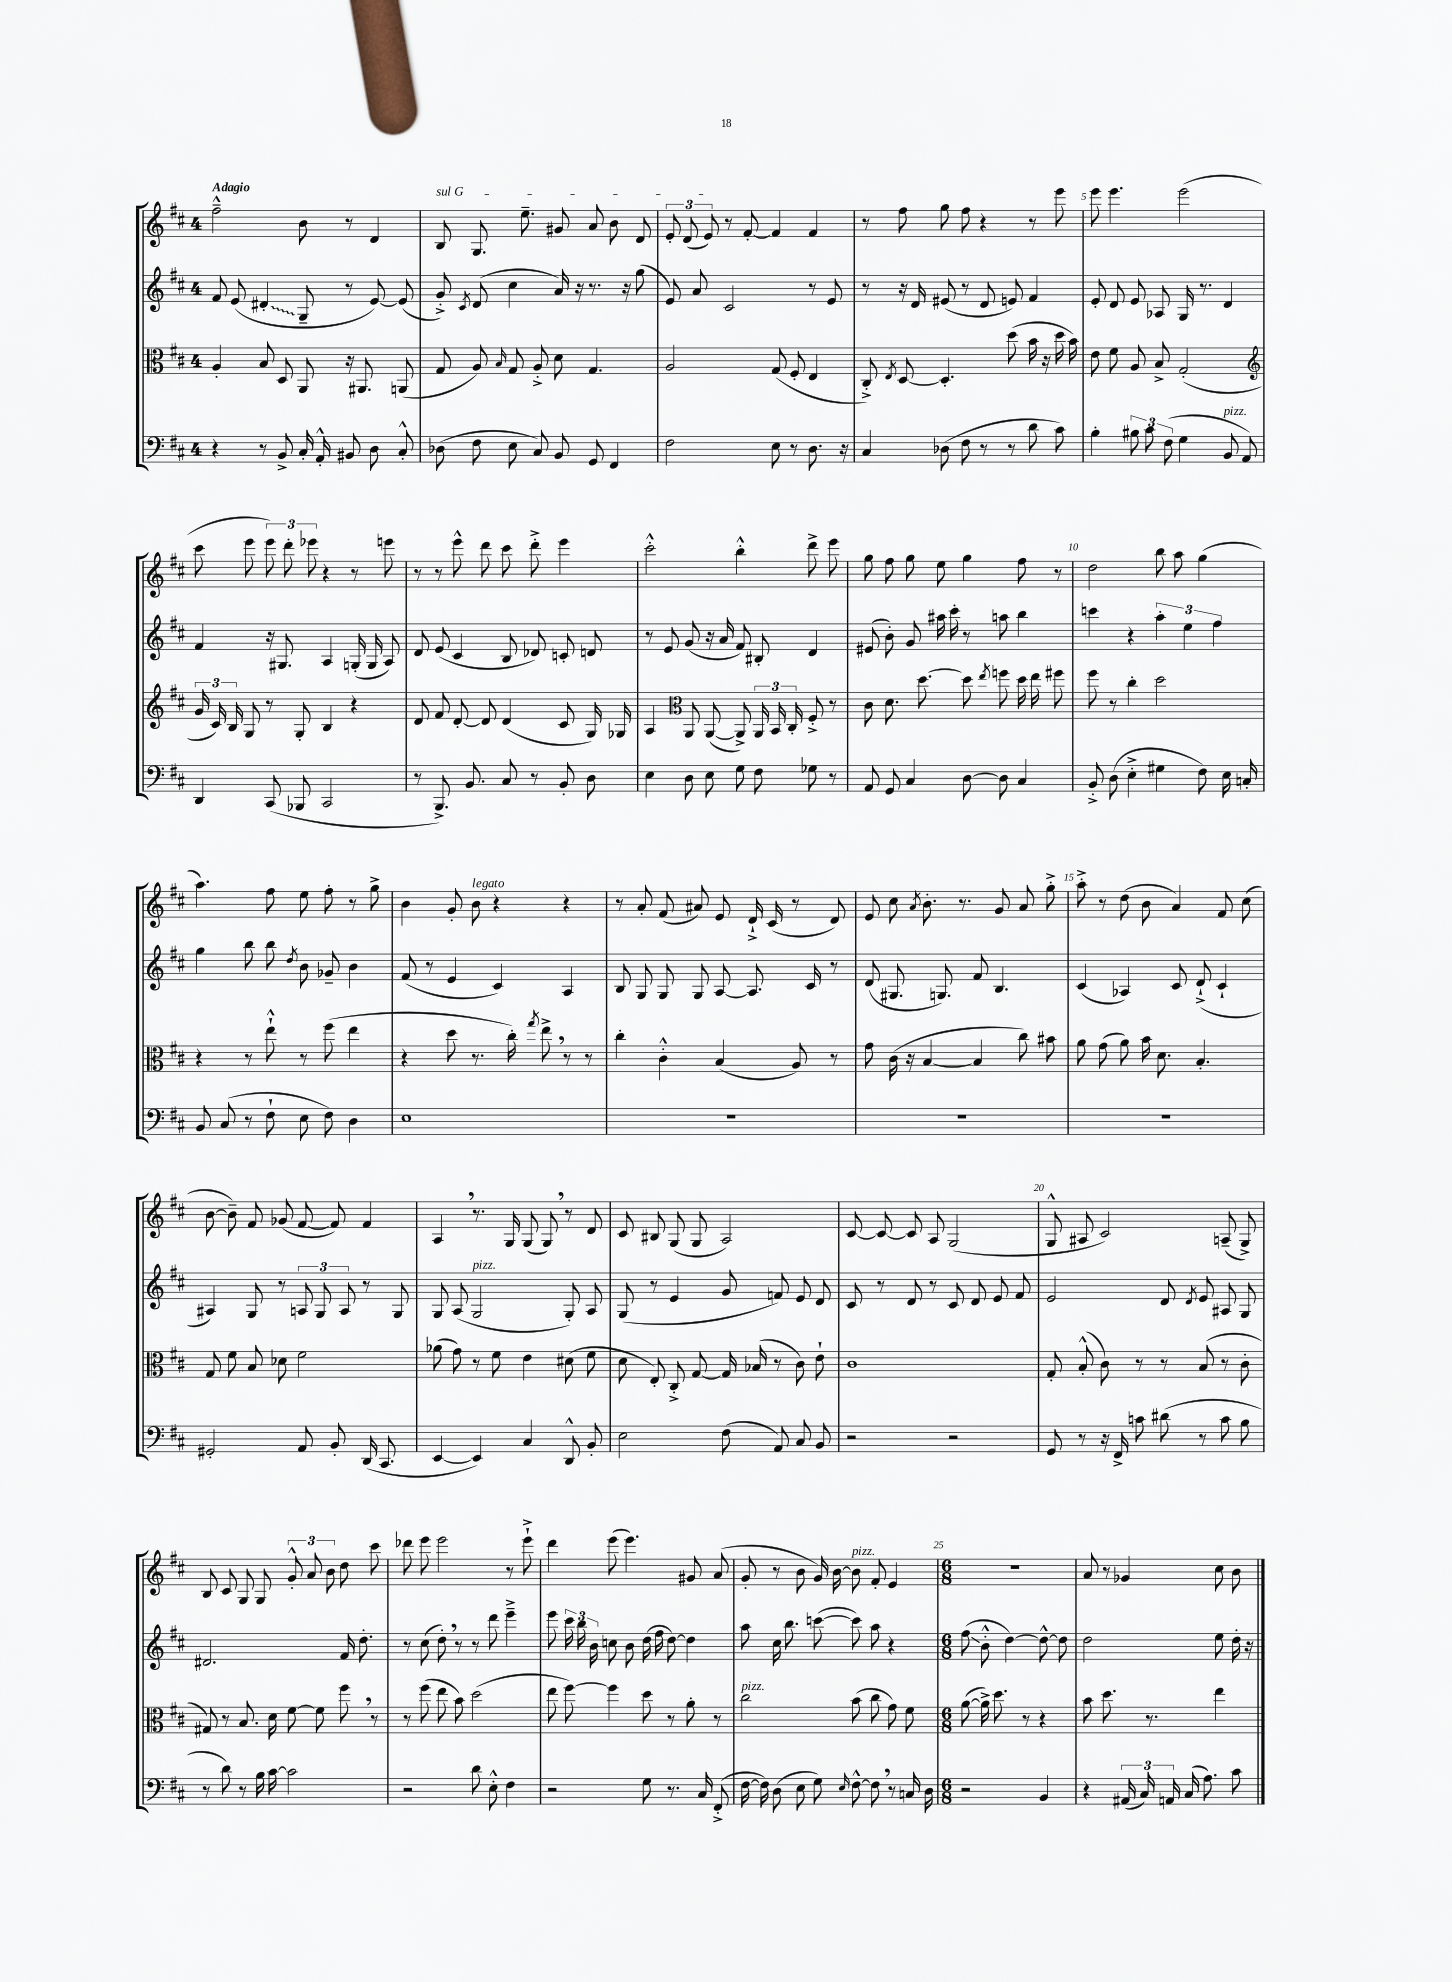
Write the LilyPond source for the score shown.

<<
\new StaffGroup <<
\new Staff = "s0" {
    \clef treble \key d \major \once \override Staff.TimeSignature.style = #'single-digit \time 4/4 \tempo "Adagio"
    \autoBeamOff fis''2---^ b'8 r8 d'4 |
    \once \override TextSpanner.bound-details.left.text = \markup { \italic "sul G" } b8\startTextSpan g8. e''8.-- gis'8 a'8 b'8 d'8 |
    \tuplet 3/2 { e'8-. d'8( e'8\stopTextSpan) } r8 fis'8~-. fis'4 fis'4 |
    r8 fis''8 g''8 fis''8 r4 r8 e'''8 |
    e'''8 e'''4. e'''2( |
    cis'''8 e'''8 \tuplet 3/2 { e'''8) d'''8-. ees'''8 } r4 r8 e'''8 |
    r8 r8 e'''8-^ d'''8 cis'''8 d'''8-.-> e'''4 |
    cis'''2-.-^ b''4-.-^ d'''8-> e'''8 |
    g''8 fis''8 g''8 e''8 g''4 fis''8 r8 |
    d''2 b''8 a''8 g''4( |
    a''4.) fis''8 e''8 fis''8-. r8 g''8-> |
    b'4 g'8-. b'8^\markup { \italic "legato" } r4 r4 |
    r8 a'8-. fis'8( ais'8) e'8 d'16-!-> cis'16( r8 d'8) |
    e'8 cis''8 \acciaccatura { a'8 } b'8.-. r8. g'8 a'8 g''8-.-> |
    a''8-.-> r8 d''8( b'8 a'4) fis'8 cis''8( |
    b'8~ b'8--) fis'8 ges'8( fis'8~ fis'8) fis'4 |
    a4 \breathe r8. g16 g8( g8) \breathe r8 d'8 |
    cis'8 bis8 g8( g8 a2) |
    cis'8~ cis'8~ cis'8 a8 g2( |
    g8-^ ais8 cis'2) a8--( g8->) |
    b8 cis'8 g8 g8 \tuplet 3/2 { g'8-.-^ a'8 b'8 } d''8 cis'''8 |
    des'''8 e'''8 e'''2 r8 e'''8-!-> |
    d'''4 e'''8( e'''4.) gis'8 a'8( |
    g'8-. r8 b'8 g'16) b'16~ b'8^\markup { \italic "pizz." } fis'8-. e'4 |
    \numericTimeSignature \time 6/8 R2. |
    a'8 r8 ges'4 cis''8 b'8 \bar "|." |
}
\new Staff = "s1" {
    \clef treble \key d \major \once \override Staff.TimeSignature.style = #'single-digit \time 4/4
    \autoBeamOff fis'8 e'8( \once \override Glissando.style = #'zigzag dis'4-.\glissando g8-- r8 e'8~) e'8( |
    g'8-.->) \acciaccatura { cis'8 } d'8( cis''4 a'16) r16 r8. r16 g''8( |
    e'8) a'8 cis'2 r8 e'8 |
    r8 r16 d'16 eis'8( r8 d'8 e'8) fis'4 |
    e'8-. d'8 e'8 aes8 g16 r8. d'4 |
    fis'4 r16 gis8. a4 g16-.( g16 a8) |
    d'8 e'8( cis'4 b8 des'8) c'8-. d'8 |
    r8 e'8 g'8( r16 a'16 fis'8) bis8-. d'4 |
    eis'8( b'8-.) g'8 ais''16 cis'''16-. r8 a''8 b''4 |
    c'''4 r4 \tuplet 3/2 { a''4-. e''4 fis''4 } |
    g''4 b''8 b''8 \acciaccatura { d''8 } b'8 ges'8-- b'4 |
    fis'8( r8 e'4 cis'4) a4 |
    b8 g8 g8 g8 a8~ a8. cis'16 r8 |
    d'8( gis8. g8.) fis'8 b4. |
    cis'4( aes4) cis'8 d'8-!->( cis'4-! |
    ais4) g8 r8 \tuplet 3/2 { a8 g8 a8 } r8 g8 |
    g8 a8( g2^\markup { \italic "pizz." } g8-.) a8 |
    g8( r8 e'4 g'8 f'8) e'8 d'8 |
    cis'8 r8 d'8 r8 cis'8 d'8 e'8 fis'8 |
    e'2 d'8 \acciaccatura { d'8 } e'8 ais8 g8 |
    dis'2. fis'16 d''8.-. |
    r8 cis''8( d''8-.) \breathe r8 r8 d'''8 e'''4---> |
    e'''8 \tuplet 3/2 { cis'''16 b''16 b'16 } c''8 b'8 d''16( fis''16 d''8~) d''4 |
    a''8 cis''16 b''8. c'''8~( c'''8) a''8 r4 |
    \numericTimeSignature \time 6/8 fis''8\glissando( b'8-.-^ d''4~) d''8~-^ d''8 |
    d''2 e''8 d''16-. r16 \bar "|." |
}
\new Staff = "s2" {
    \clef alto \key d \major \once \override Staff.TimeSignature.style = #'single-digit \time 4/4
    \autoBeamOff a4-. b8 d8 a,8 r16 ais,8. a,8( |
    g8 a8) \grace { b16 } g8 a8-.-> d'8 g4. |
    a2 g8( fis8-. e4 |
    cis8-.->) \acciaccatura { e8 } d8~ d4.-. d''8( b'16 r16 d''16 b'16) |
    e'8 fis'8 a8 b8-> g2-.( |
    \clef treble \tuplet 3/2 { g'16 cis'16) b16 } g8 r8 g8-. b4 r4 |
    d'8 fis'8 d'8~-. d'8 d'4( cis'8 g16) ges16 |
    a4 \clef alto a,8 a,8~( a,8->) \tuplet 3/2 { a,16 b,16 cis16-. } fis8-.-> r8 |
    cis'8 d'8. d''8.~ d''8 \acciaccatura { e''8 } f''8 d''16 e''16 fis''8 |
    fis''8 r8 cis''4-. d''2 |
    r4 r8 e''8-!-^ r8 fis''8( e''4 |
    r4 d''8 r8. cis''16-.) \acciaccatura { g''8 } e''8-> \breathe r8 r8 |
    cis''4-. cis'4-.-^ b4( a8) r8 |
    g'8 cis'16( r16 b4~ b4 cis''8) bis'8 |
    a'8 g'8( a'8) b'16 d'8. b4.-. |
    g8 fis'8 b8 des'8 fis'2 |
    aes'8( g'8) r8 fis'8 e'4 dis'8( fis'8 |
    d'8 e8-.) cis8-.-> g8~ g16 bes16( r8 cis'8) e'8-! |
    cis'1 |
    g8-. b8-.-^( cis'8) r8 r8 b8( r8 cis'8-. |
    gis8) r8 b8. d'16 fis'8~ fis'8 fis''8 \breathe r8 |
    r8 fis''8( e''8 b'8) d''2( |
    e''8 fis''8~) fis''4 d''8 r8 a'8-. r8 |
    cis''2^\markup { \italic "pizz." } b'8( cis''8 g'8) fis'8 |
    \numericTimeSignature \time 6/8 a'8~( a'16->) d''8. r8 r4 |
    b'8 d''8. r8. e''4 \bar "|." |
}
\new Staff = "s3" {
    \clef bass \key d \major \once \override Staff.TimeSignature.style = #'single-digit \time 4/4
    \autoBeamOff r4 r8 b,8-> cis16-. a,16-.-^ bis,8 d8 cis8-.-^ |
    des8( fis8 e8 cis8) b,8 g,8 fis,4 |
    fis2 e8 r8 d8. r16 |
    cis4 des8( fis8 r8 r8 d'8 cis'8) |
    b4-. \tuplet 3/2 { bis8 cis'8 fis8( } g4 b,8^\markup { \italic "pizz." } a,8) |
    d,4 cis,8( bes,,8 cis,2 |
    r8 b,,8.->) b,8. cis8 r8 b,8-. d8 |
    e4 d8 e8 g8 fis8 ges8 r8 |
    a,8 g,8 cis4 d8~ d8 cis4 |
    b,8-.-> d8( e4-.-> gis4 fis8) e16 c16-. |
    b,8 cis8( r8 fis8-! e8 fis8) d4 |
    e1 |
    R1 |
    R1 |
    R1 |
    gis,2-. a,8 b,8-. d,16( cis,8. |
    e,4~ e,4) cis4 d,8-^ b,8-. |
    e2 fis8( a,8) cis8 b,8 |
    r2 r2 |
    g,8 r8 r16 fis,16-> c'8 dis'8( r8 c'8 b8 |
    r8 d'8) r8 b16 cis'16~ cis'2 |
    r2 d'8 e8-.-^ fis4 |
    r2 g8 r8. cis16 fis,8-.->( |
    fis16~ fis16) d8( e8 g8) \grace { e16 } fis8~-^ fis8 \breathe r8 c16 d16 |
    \numericTimeSignature \time 6/8 r2 b,4 |
    r4 \tuplet 3/2 { ais,16( cis16) a,16 } cis16( a8.) cis'8 \bar "|." |
}
>>
>>
\layout { \context { \Score \override BarNumber.break-visibility = ##(#f #t #t) barNumberVisibility = #(every-nth-bar-number-visible 5) } }
